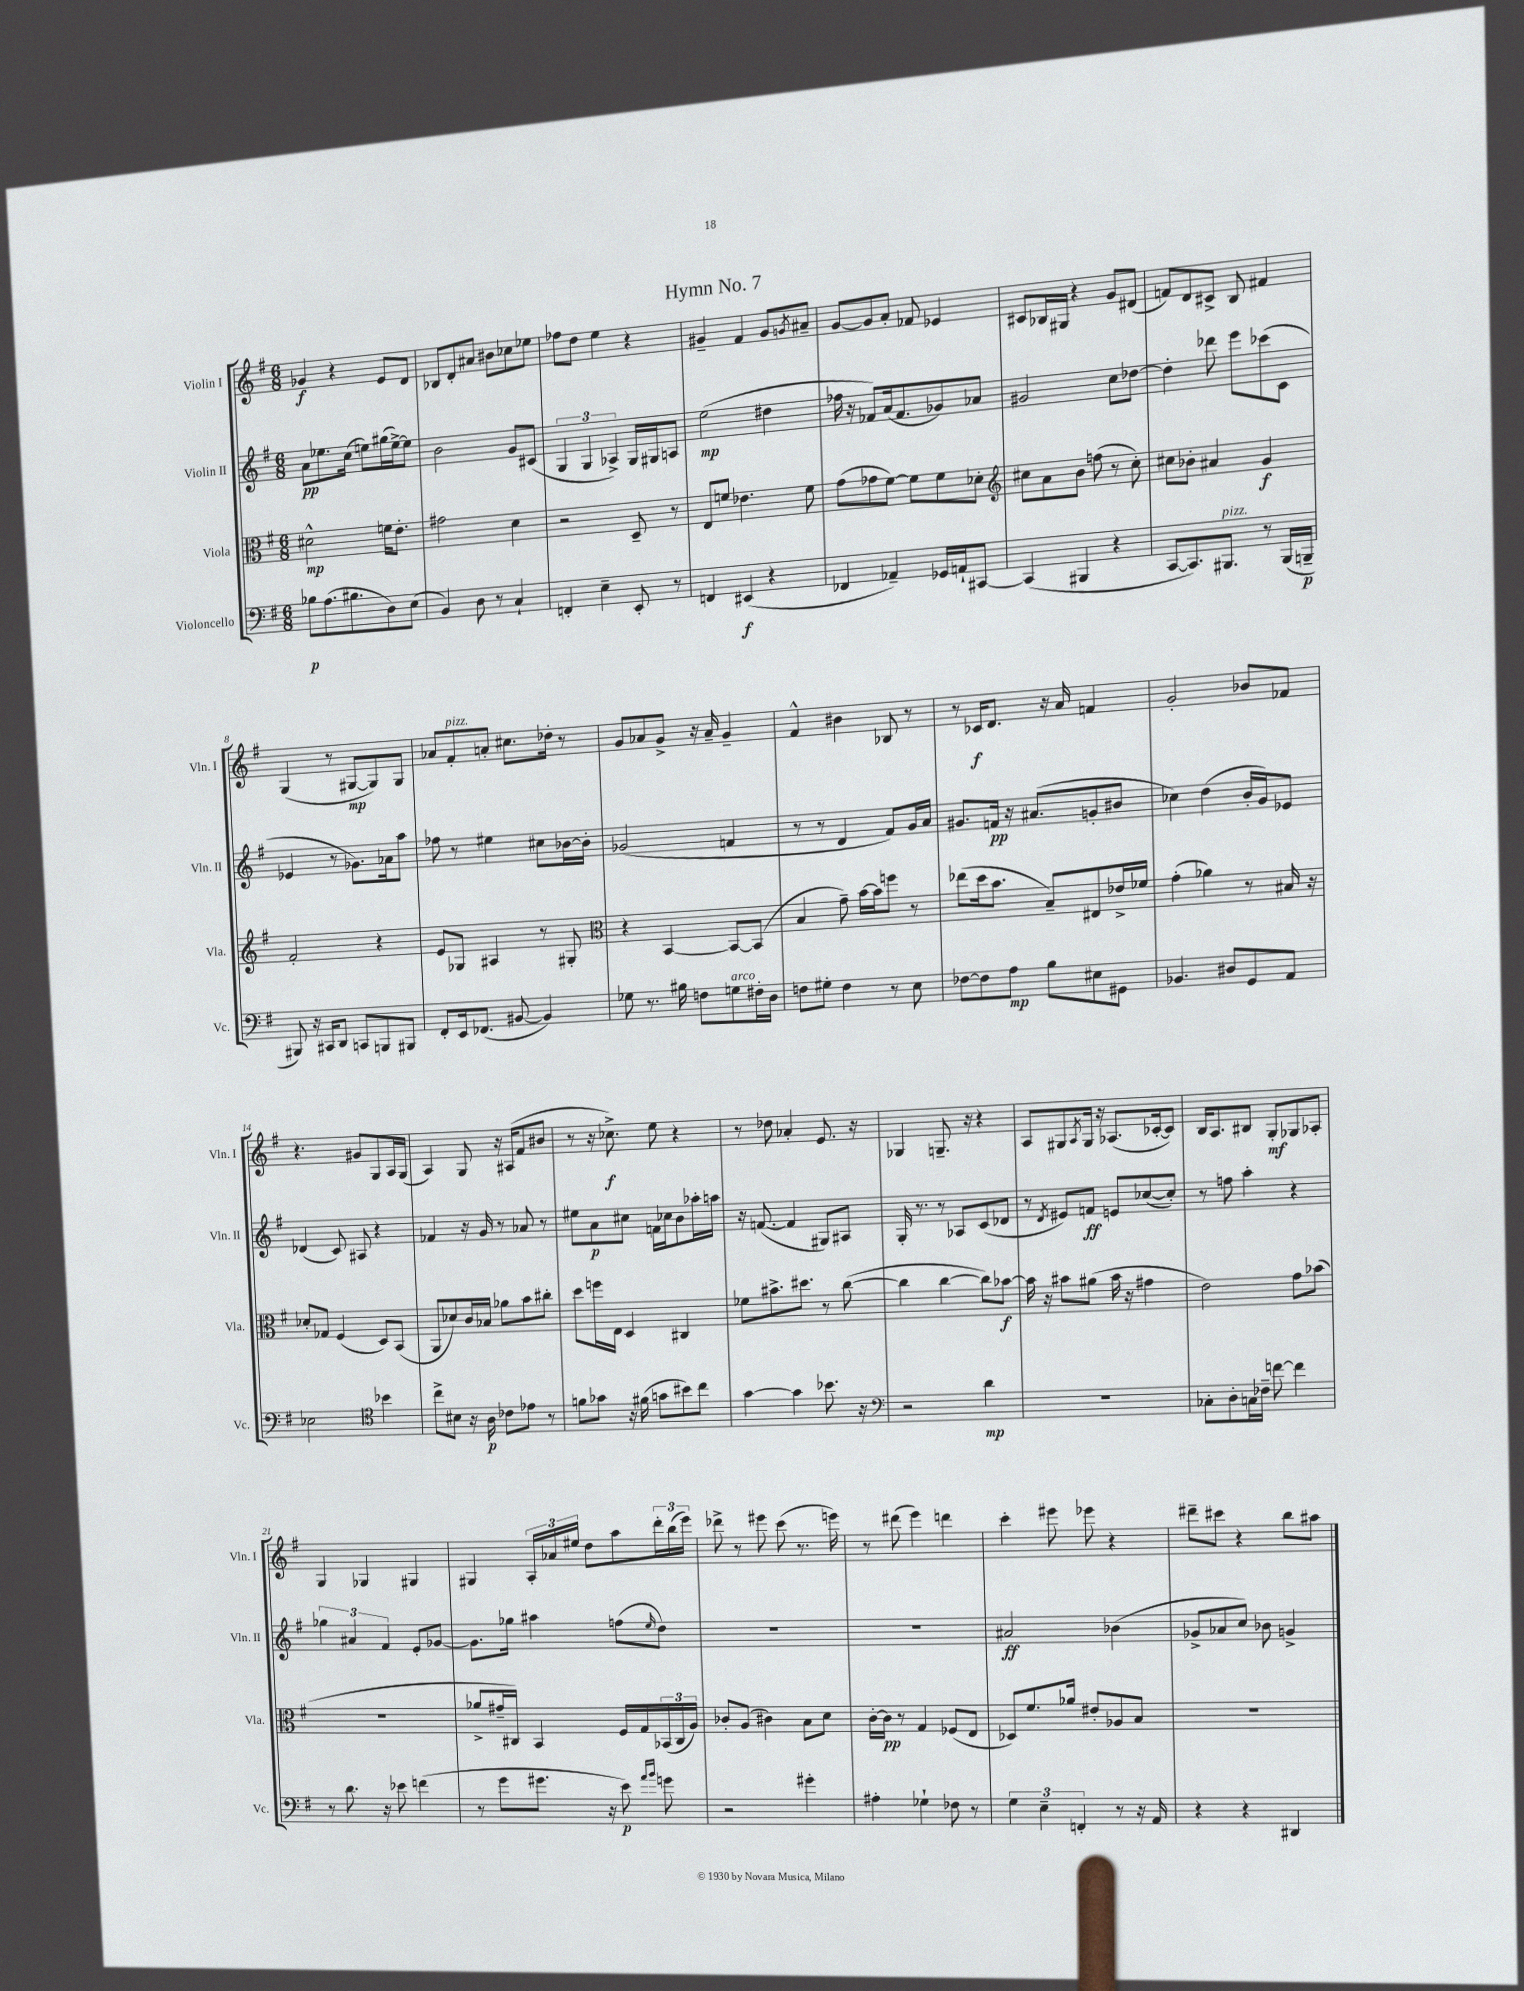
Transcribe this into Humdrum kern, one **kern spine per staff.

**kern	**kern	**kern	**kern
*staff4	*staff3	*staff2	*staff1
*clefF4	*clefC3	*clefG2	*clefG2
*k[f#]	*k[f#]	*k[f#]	*k[f#]
*M6/8	*M6/8	*M6/8	*M6/8
8B-	2d#^^	8a	4g-
(8.A	.	8.ee-	.
.	.	.	4r
8.B#	.	(16cc	.
.	.	8ee)	.
8D)	16f	(16gg#	8e
.	8.e'	[16ee^)	.
(8E	.	8ee]	8d
=	=	=	=
4BB)	2g#	2b	8B-
.	.	.	8d'
8D	.	.	8a#
8r	.	.	8b#
4C`	4d	8g	8cc-
.	.	(8c#	8ee-
=	=	=	=
4FF'	2r	6G	8ff-
.	.	.	8dd
.	.	6G	.
4E~	.	.	4ee
.	.	6A-^)	.
8EE'	8D~	16G	4r
.	.	16G#	.
8r	8r	8A	.
=	=	=	=
4FF	8E	(2ee	4g#~
.	8f	.	.
(4EE#	4.e-	.	4f#
4r	.	4dd#	8g#
.	.	.	8qg
.	8f	.	8a#~
=	=	=	=
4FF-	(8g	16ff-	[8g
.	.	16r	.
.	8g-	8f-)	8g]
4AA-~)	[8f#)	(16a	8a'
.	.	8.f-	.
.	8f#]	.	8f-
16GG-	8f#	8g-)	4e-
16AA`	.	.	.
[8CC#	8d-'	8a-	.
=	=	=	=
*	*clefG2	*	*
(4CC#]	8cc#	2g#	8c#
.	8a	.	16B-
.	.	.	16G#
4BBB#	8b	.	4r
.	(8ff	.	.
4r	8r	8cc	8g
.	8cc#')	[8dd-	(8d#
=	=	=	=
[8CC	8cc#	4dd-']	8f)
8.CC])	8b-'	.	8d
.	4a#	8ddd-	8c#^
8.BBB#	.	.	.
.	.	8eee	8B
8r	4g	(8ccc-	4f#
(16BBB#	.	8c	.
16BBB~	.	.	.
=	=	=	=
8BBB#)	2f#'	4e-	(4G
16r	.	.	.
16CC#	.	.	.
8DD	.	8r	8r
8CC	.	8.g-)	[8G#
8BBB	4r	.	8G#])
.	.	16a-	.
8BBB#	.	8aa	8G#
=	=	=	=
8FF#'	8e	8ff-	8a-
16EE	8G-	8r	8f#'
(8.FF-	.	.	.
.	4A#	4ee#	8a'
[8BB#	.	.	8.cc#
4BB#])	8r	8cc#	.
.	.	.	16dd-'
.	8G#'	[16b-	8r
.	.	16b-']	.
=	=	=	=
*	*clefC3	*	*
8G-	4r	(2g-	8g
8.r	.	.	8a-
.	[4BB	.	8g^
16B#	.	.	.
8F	.	.	16r
.	.	.	16a-~
8G	8BB_	4f	4g~
16F#'	(8BB]	.	.
16D	.	.	.
=	=	=	=
8F	4B	8r	4f#^^
8G#'	.	8r	.
4F	8g~)	4d	4b#
.	[16b	.	.
.	16b]	.	.
8r	8ff	8f#)	8B-
8E	8r	16g	8r
.	.	16a	.
=	=	=	=
[8F-	(8ee-	8.g#	8r
8F-]	16dd	.	16c-
.	8.b	16f	8.d
8A	.	16r	.
.	.	(8.a#	.
8B	8B~)	.	16r
.	.	.	16a
8E#	8E#	8g'	4f
8GG#	16e-^	8b#	.
.	16f-	.	.
=	=	=	=
4.BB-	(4g'	4cc-)	2g'
.	4a-)	(4dd	.
8D#	.	.	.
8GG	8r	16b'	8b-
.	.	16g)	.
8AA	16B#	8e-	8f-
.	16r	.	.
=	=	=	=
2E-	8d-'	(4d-	4.r
.	8G-	.	.
.	(4F#	8c)	.
.	.	8A#	8g#
*clefC4	*	*	*
4b-	8D)	4r	8G
.	(8BB	.	16A
.	.	.	(16G
=	=	=	=
8cc^	8AA	4f-	4A)
8B#	8d-)	.	.
16r	16c	16r	8G
16A	16B-	16g	.
8c-	8a-	8r	16r
.	.	.	(16A#
8e-	8b	8a-	8f#
8r	8cc#'	8r	8b#
=	=	=	=
8f	8dd	8ee#	8r
8g-	16ff	8a	16r
.	16E	.	8.cc-^)
16r	4D	8cc#	.
(16f#	.	.	.
8g	.	16f	8ee
.	.	16cc-	.
8b#)	4C#	8b	4r
8cc	.	16aa-'	.
.	.	16aa	.
=	=	=	=
[4g	8f-	16r	8r
.	.	([8.f	.
.	8.b#^	.	8dd-
4g]	.	4f]	4a-'
.	8.dd#	.	.
8.b-	8r	8G#)	8.e
.	([8cc	8A#	.
16r	.	.	16r
=	=	=	=
*clefF4	*	*	*
2r	4cc]	16G'	4G-
.	.	8.r	.
.	[4cc	8r	8.G~
.	.	8A-	.
.	.	.	16r
4d	8cc])	(8c	4r
.	[8b-	8d-	.
=	=	=	=
2.r	16b-]	8r	8A
.	16r	.	.
.	.	8qd	.
.	8b#	8e#)	8G#
.	.	.	8qA
.	(8a#	8f	16G#
.	.	.	16r
.	16b#	8e	(8.A-
.	16r	.	.
.	4g#	([8cc-	.
.	.	.	[16c-'
.	.	8cc-'])	8c-])
=	=	=	=
8C-'	2e)	8r	16B
.	.	.	8.A
8D'	.	8ff	.
16C	.	4aa'	8B#
16F-~	.	.	.
[8f	.	.	8G'
4f]	8g	4r	8G-
.	(8b-	.	8A-'
=	=	=	=
8r	2.r	6gg-	4G
8.d	.	.	.
.	.	6a#	.
.	.	.	4G-
16r	.	.	.
.	.	6f#	.
8e-	.	.	.
(4f	.	8e'	4G#
.	.	[8g-	.
=	=	=	=
8r	8a-^	8.g-]	4G#
8g	16g#~	.	.
.	16C#)	16gg-	.
8.g#	4BB	4aa#	24A'
.	.	.	24a-
.	.	.	24ee#
.	.	.	8dd
16r	.	.	.
8e)	16F#	(8ff	8aa
.	16G	.	.
16qqa	.	.	.
16qqb	.	16qqee	.
8g	(24BB-	8dd)	24ddd'
.	24C#	.	(24bb
.	24A)	.	24eee)
=	=	=	=
2r	8c-'	2.r	8ddd-^
.	(8A	.	8r
.	4c#)	.	8eee#
.	.	.	(8ccc
4g#'	8B	.	8.r
.	8d	.	.
.	.	.	16eee)
=	=	=	=
4A#'	[16c'	2.r	8r
.	16c]	.	.
.	8r	.	(8ddd#
4G-`	4G	.	4eee)
8F-	(8F-	.	4ddd
8r	8E	.	.
=	=	=	=
6G	8D-)	2a#	4ccc'
.	8.f#	.	.
6E~	.	.	.
.	.	.	8eee#
.	16a-	.	.
6FF'	.	.	.
.	8e#'	.	8eee-
8r	8A-	(4b-	4r
16r	8B	.	.
16AA	.	.	.
=	=	=	=
4r	2.r	8g-^	8ddd#~
.	.	8a-	8ccc#
4r	.	8cc)	4r
.	.	8b-	.
4DD#	.	4g^	8bb
.	.	.	8aa#
==	==	==	==
*-	*-	*-	*-
